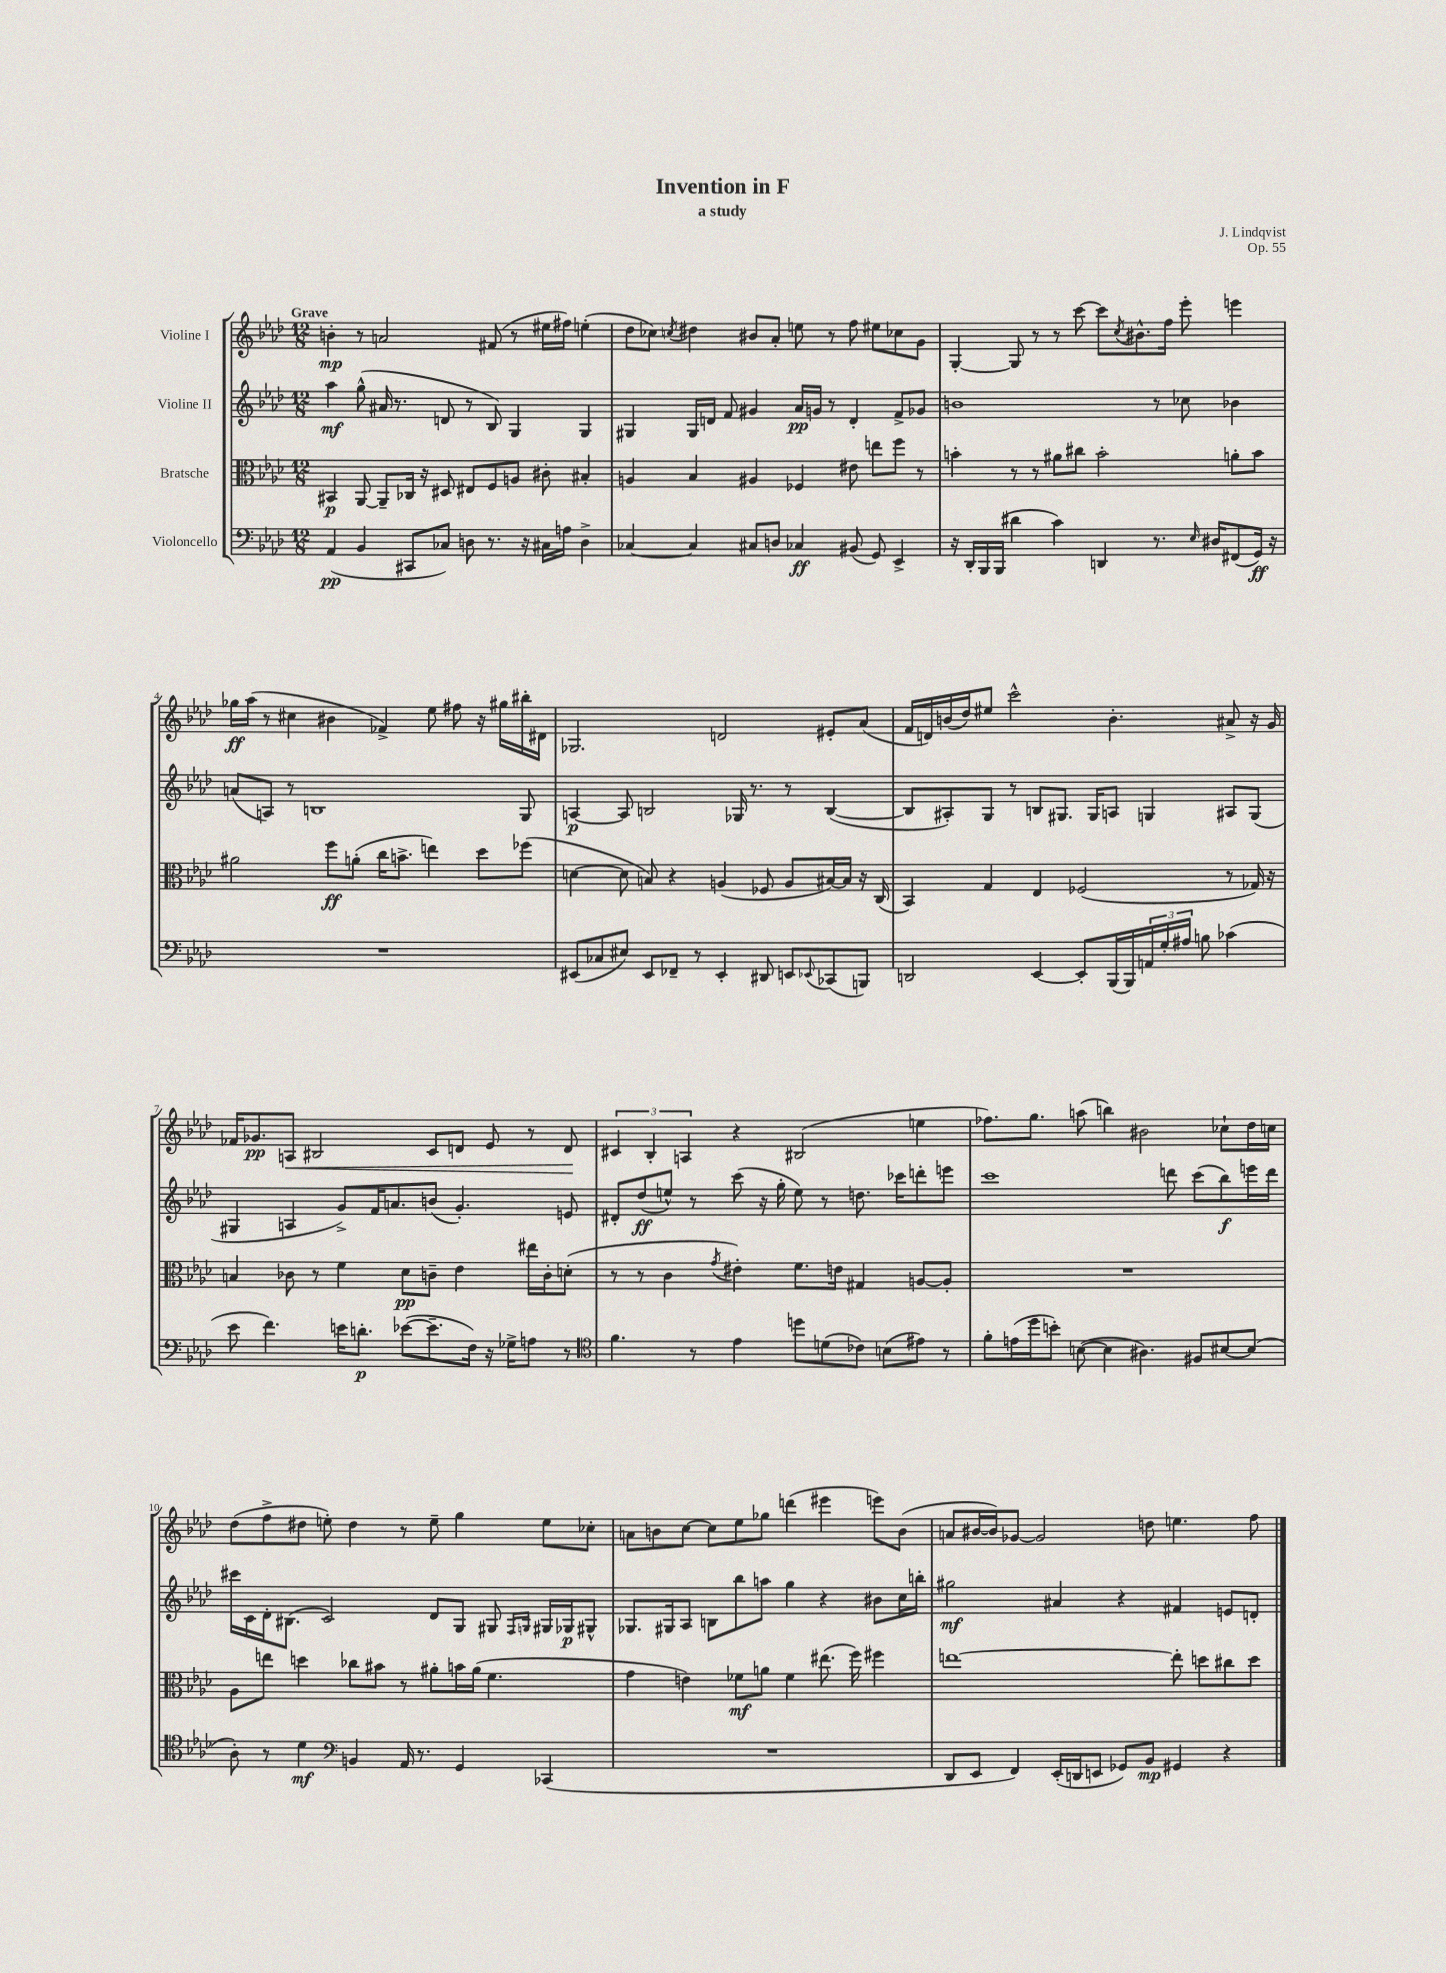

**kern	**kern	**kern	**kern
*staff4	*staff3	*staff2	*staff1
*clefF4	*clefC3	*clefG2	*clefG2
*k[b-e-a-d-]	*k[b-e-a-d-]	*k[b-e-a-d-]	*k[b-e-a-d-]
*M12/8	*M12/8	*M12/8	*M12/8
(4AA-	4BB#	4aa-	4b'
4BB-	[8AA-	(8gg^^	8r
.	8AA-~]	16a#	2a
.	.	8.r	.
8CC#	16C-	.	.
.	16r	.	.
8C-)	8D#	8d	.
8D	8E#	8r	.
8.r	8F	8B-)	(8f#
.	8A	4G	8r
16r	.	.	.
16C#	8c#'	.	16ee#
16A	.	.	16ff#)
4D^	4B#'	4G	(4ee'
=	=	=	=
[4C-	4A	4G#	8dd-
.	.	.	8cc-)
.	.	.	8qcc
4C-]	4B-	16G#	4dd#
.	.	16d	.
.	.	8f	.
8C#	4A#	4g#	8b#
8D	.	.	8a-'
4C-	4F-	16a-	8ee
.	.	16g	.
.	.	8r	8r
(8BB#	8e#	4d'	8ff
8GG)	8ee	.	8ee#
4EE-^	8ff	8f^	8cc-
.	8r	8g-	8g
=	=	=	=
16r	4b'	1b	[4G'
16DD-'	.	.	.
16BBB-	.	.	.
(16BBB-	.	.	.
4d#	8r	.	8G]
.	8r	.	8r
4c)	8a#	.	8r
.	8cc#	.	[8ccc
4DD	2b'	.	8ccc]
.	.	.	8qcc
.	.	.	8.b#^^
8.r	.	8r	.
.	.	.	16ff
.	.	8cc-	8eee-'
16qqE-	.	.	.
16D#	.	.	.
(8FF#	8a'	4b-	4eee
16GG)	8b	.	.
16r	.	.	.
=	=	=	=
1.r	2a#	(8a	16gg-
.	.	.	(16aa-
.	.	8A)	8r
.	.	8r	4cc#
.	.	1B	.
.	8ff	.	4b#
.	(8a'	.	.
.	16cc	.	4f-^)
.	8.b^	.	.
.	4ee)	.	8ee-
.	.	.	8ff#
.	8dd-	.	16r
.	.	.	16gg#
.	(8ff-	8G	16bb#'
.	.	.	16d#
=	=	=	=
(8EE#	[4d	[4A	2.G-
8C-	.	.	.
8E#)	8d]	8A]	.
8EE#	8B)	2B	.
8FF-~	4r	.	.
8r	.	.	.
4EE#'	(4A	.	2d
.	.	16G-	.
.	.	8.r	.
8DD#	8F-	.	.
8EE	8A	8r	.
8qqEE-	.	.	.
(8CC-	[16B#)	([4B	8e#'
.	16B#]	.	.
8BBB)	16r	.	(8a-
.	(16C	.	.
=	=	=	=
2DD	4BB-)	8B]	16f
.	.	.	16d)
.	.	8A#')	(16b
.	.	.	16dd-)
.	4G	8G	8ee#
.	.	8r	2ccc^^
[4EE-	4E-	8B	.
.	.	8.G#	.
8EE-']	(2F-	.	.
.	.	16G#	.
(16BBB-	.	8A	4.b'
16BBB-)	.	.	.
24AA	.	4G	.
24G'	.	.	.
24A#	.	.	.
8B	.	.	.
(4c-	8r	8A#	8a#^
.	16G-)	(8G	16r
.	16r	.	16g
=	=	=	=
8e-	4B	4G#	16f-
.	.	.	8.g-
4.f)	.	.	.
.	8c-	4A	8A
.	8r	.	2B#
16e	4f	8g^)	.
8.d'	.	.	.
.	.	16f	.
.	.	8.a	.
([8e-	8d-	.	.
8.e-~]	8c~	(8b	8c
.	4e-	4.g')	8d
16F)	.	.	.
16r	.	.	8e-
16G-^	.	.	.
8A	16ee#	.	8r
.	16c'	.	.
8r	(8d'	8e	8d
=	=	=	=
*clefC4	*	*	*
4.f	8r	8d#'	6c#
.	8r	(8dd-	.
.	.	.	6B-'
.	4c	8ee^^)	.
.	.	.	6A
8r	.	8r	.
.	8qg	.	.
4e-	4e#')	(8ccc	4r
.	.	16r	.
.	.	16gg'	.
8dd	8.f	8ee)	(2B#
(8d	.	8r	.
.	16e	.	.
8c-)	4G#	8.dd	.
(8B	.	.	.
.	.	16ccc-	.
8e#)	[8A	8ddd'	4ee
8r	8A']	8eee	.
=	=	=	=
8f'	1.r	1ccc	8.ff-)
(16e	.	.	.
16dd-	.	.	8.gg
8b')	.	.	.
([8B	.	.	(8aa
4B]	.	.	4bb)
4.A#)	.	.	2b#
.	.	8ddd	.
8F#	.	(8ccc	.
[8B#	.	8bb-)	8cc-`
(8B#]	.	16eee	16dd-
.	.	16ddd	16cc
=	=	=	=
8A-')	8A-	16ccc#	(8dd-
.	.	16c	.
8r	8ee	16d-'	8ff^
.	.	(8.B#	.
4d-	4dd	.	8dd#
.	.	2c)	8ee')
*clefF4	*	*	*
4BB	8cc-	.	4dd#
.	8b#	.	.
16AA-	8r	.	8r
8.r	.	.	.
.	8a#'	8d-	8ee~
4GG	16b	8G	4gg
.	(16a#	.	.
.	4.f	8G#	.
.	.	16qqF	.
.	.	16qqG	.
(4CC-	.	16G#	8ee
.	.	16G-	.
.	.	8G#^^	8cc-'
=	=	=	=
1.r	4g	8.G-	8a
.	.	.	8b
.	.	16G#	.
.	4e)	8A-	[8cc
.	.	8B	8cc]
.	8f-	8bb-	8ee-
.	8a	8aa	8gg-
.	4f-	4gg	(4ddd
.	(8.ee#	4r	4eee#
.	16ff)	.	.
.	4ff#	8b#	8eee)
.	.	16cc	(8b
.	.	16bb'	.
=	=	=	=
8DD-	[1ee	2gg#	8a
8EE-	.	.	[16b#
.	.	.	16b#])
4FF)	.	.	[8g-
.	.	.	2g-]
(16EE-'	.	4a#	.
16DD	.	.	.
8EE	.	.	.
8GG-)	.	4r	.
8BB-	.	.	8dd
4GG#	8ee']	4f#	4.ee
.	8dd	.	.
4r	8cc#	8e	.
.	8dd	8d'	8ff
==	==	==	==
*-	*-	*-	*-
